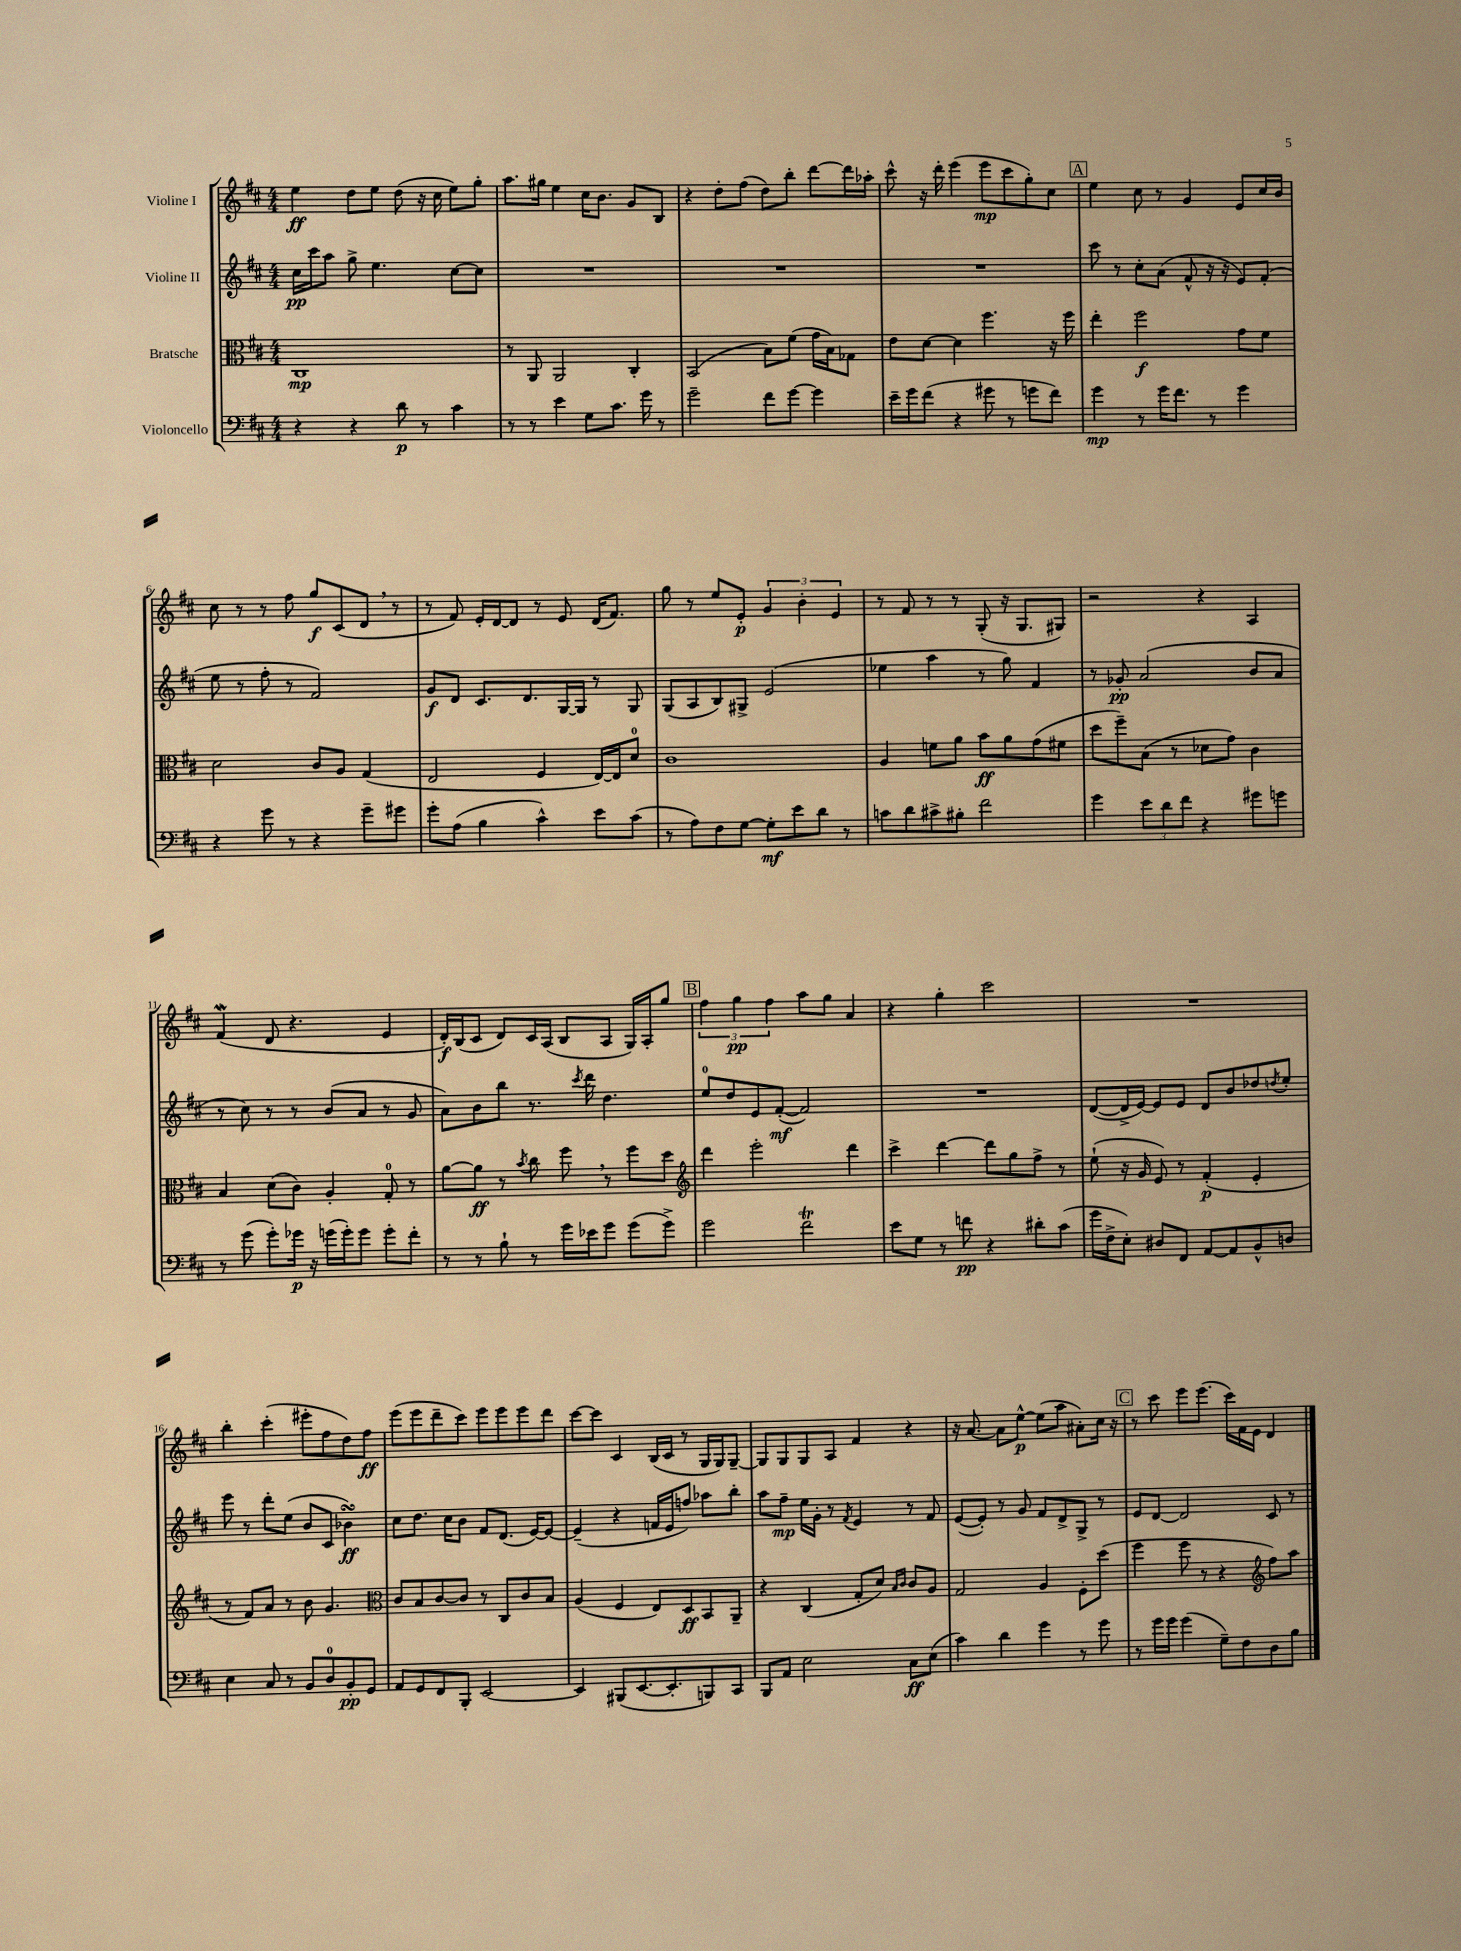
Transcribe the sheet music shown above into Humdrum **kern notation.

**kern	**dynam	**kern	**dynam	**kern	**dynam	**kern	**dynam
*part4	*part4	*part3	*part3	*part2	*part2	*part1	*part1
*staff4	*staff4	*staff3	*staff3	*staff2	*staff2	*staff1	*staff1
*I"Violoncello	*	*I"Bratsche	*	*I"Violine II	*	*I"Violine I	*
*clefF4	*	*clefC3	*	*clefG2	*	*clefG2	*
*k[f#c#]	*	*k[f#c#]	*	*k[f#c#]	*	*k[f#c#]	*
*M4/4	*	*M4/4	*	*M4/4	*	*M4/4	*
=1	=1	=1	=1	=1	=1	=1	=1
4r	.	1C#	mp	16cc#\LL	pp	4ee\	ff
.	.	.	.	16ccc#\J	.	.	.
.	.	.	.	8aa\J	.	.	.
4r	.	.	.	8gg^\	.	8dd\L	.
.	.	.	.	4.ee\	.	8ee\J	.
8d\	p	.	.	.	.	(8dd\	.
8r	.	.	.	.	.	16r	.
.	.	.	.	.	.	16cc#\	.
4c#\	.	.	.	[8cc#\L	.	8ee\L)	.
.	.	.	.	8cc#\J]	.	8gg'\J	.
=2	=2	=2	=2	=2	=2	=2	=2
8r	.	8r	.	1r	.	8.aa\L	.
8r	.	8AA/	.	.	.	.	.
.	.	.	.	.	.	16gg#X\Jk	.
4e\	.	2AA/	.	.	.	4ee\	.
8G\L	.	.	.	.	.	16cc#\KL	.
.	.	.	.	.	.	8.b\J	.
8.c#\J	.	.	.	.	.	.	.
.	.	4C#'/	.	.	.	8g/L	.
16g\	.	.	.	.	.	.	.
8r	.	.	.	.	.	8B/J	.
=3	=3	=3	=3	=3	=3	=3	=3
2g~\	.	(2BB/	.	1r	.	4r	.
.	.	.	.	.	.	8dd'\L	.
.	.	.	.	.	.	(8ff#\J	.
8f#\L	.	8B\L)	.	.	.	8dd\L)	.
[8g\J	.	(8f#\J	.	.	.	8bb'\J	.
4g\]	.	16g\LL	.	.	.	[8ddd\L	.
.	.	16B\J)	.	.	.	.	.
.	.	8G-X\J	.	.	.	16ddd\L]	.
.	.	.	.	.	.	16aa-X'\JJ	.
=4	=4	=4	=4	=4	=4	=4	=4
16e~\LL	.	8e\L	.	1r	.	8ccc#^^\	.
16g\J	.	.	.	.	.	.	.
(8f#\J	.	[8d\J	.	.	.	16r	.
.	.	.	.	.	.	16ddd'\	.
4r	.	4d\]	.	.	.	(4eee\	.
8g#X\	.	4.ff#\	.	.	.	8eee\L	mp
8r	.	.	.	.	.	8ccc#\	.
8gn\L	.	.	.	.	.	8gg'\)	.
8f#\J)	.	16r	.	.	.	8cc#\J	.
.	.	16ff#\	.	.	.	.	.
!!LO:REH:place=s1:t=A
=5	=5	=5	=5	=5	=5	=5	=5
4g\	mp	4ee'\	.	8ccc#\	.	4ee\	.
.	.	.	.	8r	.	.	.
8r	.	2ff#\	f	8cc#'\L	.	8cc#\	.
16g\KL	.	.	.	(8a\J	.	8r	.
8.f#\J	.	.	.	.	.	.	.
.	.	.	.	8f#^^/	.	4g/	.
8r	.	.	.	16r	.	.	.
.	.	.	.	16r	.	.	.
4g\	.	8g\L	.	8e/L)	.	8e/L	.
.	.	8f#\J	.	(8f#'/J	.	16cc#/L	.
.	.	.	.	.	.	16b/JJ	.
!!LO:LB:g=z
=6	=6	=6	=6	=6	=6	=6	=6
4r	.	2d\	.	8ee\	.	8cc#\	.
.	.	.	.	8r	.	8r	.
8g\	.	.	.	8ff#'\	.	8r	.
8r	.	.	.	8r	.	8ff#\	.
4r	.	8c#/L	.	2f#/)	.	8gg/L	f
.	.	8A/J	.	.	.	(8c#/	.
8g~\L	.	(4G/	.	.	.	8d,/J	.
8g#X\J	.	.	.	.	.	8r	.
=7	=7	=7	=7	=7	=7	=7	=7
8g'\L	.	2E/	.	8g/L	f	8r	.
(8A\J	.	.	.	8d/J	.	8f#/)	.
4B\	.	.	.	8.c#/L	.	16e'/LL	.
.	.	.	.	.	.	[16d/J	.
.	.	.	.	.	.	8d/J]	.
.	.	.	.	8.d/	.	.	.
4c#^^\)	.	4F#/	.	.	.	8r	.
.	.	.	.	[16G/L	.	8e/	.
.	.	.	.	16G/JJ]	.	.	.
8e\L	.	[16E/LL)	.	8r	.	(16d/KL	.
.	.	16E/J]	.	.	.	8.f#/J)	.
(8c#\J	.	8d/J	.	8G/	.	.	.
=8	=8	=8	=8	=8	=8	=8	=8
8r	.	1c#	.	(8G/L	.	8gg\	.
8A\L)	.	.	.	8A/	.	8r	.
8F#\	.	.	.	8B/)	.	8ee/L	.
[8G\J	.	.	.	8G#X^/J	.	8e'/J	p
8G'\L]	mf	.	.	(2e/	.	6g/	.
8e\	.	.	.	.	.	.	.
.	.	.	.	.	.	6b'\	.
8d\J	.	.	.	.	.	.	.
.	.	.	.	.	.	6e/	.
8r	.	.	.	.	.	.	.
=9	=9	=9	=9	=9	=9	=9	=9
8cn\L	.	4A/	.	4ee-X\	.	8r	.
8d\	.	.	.	.	.	8f#/	.
8c#X^\	.	8fn\L	.	4aa\	.	8r	.
8B#X'\J	.	8a\J	.	.	.	8r	.
2f#\	.	8b\L	ff	8r	.	(8G'/	.
.	.	8a\	.	8gg\)	.	16r	.
.	.	.	.	.	.	8.G/L	.
.	.	(8g\	.	4f#/	.	.	.
.	.	8f#X\J	.	.	.	8G#X/J)	.
=10	=10	=10	=10	=10	=10	=10	=10
4g\	.	8dd\L	.	8r	.	2r	.
.	.	8ff#~\)	.	8g-X'/	pp	.	.
12e\L	.	(8B\J	.	(2a/	.	.	.
12d\	.	.	.	.	.	.	.
.	.	8r	.	.	.	.	.
12f#\J	.	.	.	.	.	.	.
4r	.	8d-X\L	.	.	.	4r	.
.	.	8g\J)	.	.	.	.	.
8g#X\L	.	4c#\	.	8b/L	.	4A/	.
8gn\J	.	.	.	8a/J	.	.	.
!!LO:LB:g=z
=11	=11	=11	=11	=11	=11	=11	=11
8r	.	4B/	.	8r	.	(4f#W/	.
(8g\	.	.	.	8cc#\)	.	.	.
8g'\L)	.	(8d\L	.	8r	.	8d/	.
16g-X\Jk	p	8c#\J)	.	8r	.	4.r	.
16r	.	.	.	.	.	.	.
(16gn\LL	.	4A'/	.	(8b/L	.	.	.
16g'\J)	.	.	.	.	.	.	.
8g\J	.	.	.	8a/J	.	.	.
8g'\L	.	8G'/	.	8r	.	4e/	.
8f#'\J	.	8r	.	8g/	.	.	.
=12	=12	=12	=12	=12	=12	=12	=12
8r	.	[8a\L	.	8a\L)	.	16d'/LL)	f
.	.	.	.	.	.	(16B/J	.
8r	.	8a\J]	ff	8b\	.	8c#/J	.
8B`\	.	8r	.	8bb\J	.	8d/L)	.
.	.	8qb/	.	.	.	.	.
8r	.	8cc#\	.	8.r	.	16c#/L	.
.	.	.	.	.	.	(16A/JJ	.
16g\LL	.	8ff#,\	.	.	.	8B/L	.
.	.	.	.	8qccc#/	.	.	.
16e-X\J	.	.	.	16ddd\	.	.	.
8g\J	.	8r	.	4.dd\	.	8A/J	.
(8g\L	.	8ff#\L	.	.	.	16G/LL)	.
.	.	.	.	.	.	16A'/J	.
8g^\J)	.	8dd\J	.	.	.	8gg/J	.
!!LO:REH:place=s1:t=B
=13	=13	=13	=13	=13	=13	=13	=13
*	*	*clefG2	*	*	*	*	*
2g\	.	4ddd\	.	8ee/L	.	6ff#\	.
.	.	.	.	8dd/	.	.	.
.	.	.	.	.	.	6gg\	pp
.	.	2eee'\	.	8e/	.	.	.
.	.	.	.	.	.	6ff#\	.
.	.	.	.	([8f#'/J	mf	.	.
2f#t\	.	.	.	2f#/])	.	8aa\L	.
.	.	.	.	.	.	8gg\J	.
.	.	4ddd\	.	.	.	4a/	.
=14	=14	=14	=14	=14	=14	=14	=14
8e\L	.	4ccc#^\	.	1r	.	4r	.
8G\J	.	.	.	.	.	.	.
8r	.	[4ddd\	.	.	.	4gg'\	.
8fn\	pp	.	.	.	.	.	.
4r	.	8ddd\L]	.	.	.	2ccc#\	.
.	.	8gg\	.	.	.	.	.
8d#X'\L	.	8ff#^\J	.	.	.	.	.
(8c#\J	.	8r	.	.	.	.	.
=15	=15	=15	=15	=15	=15	=15	=15
16g\LL	.	(8ee`\	.	([8d/L	.	1r	.
16F#^\J	.	.	.	.	.	.	.
8E'\J)	.	16r	.	16d^/L]	.	.	.
.	.	16g/	.	[16e/JJ)	.	.	.
8D#X/L	.	8e/)	.	8e/L]	.	.	.
8FF#/J	.	8r	.	8e/J	.	.	.
[8AA/L	.	(4f#'/	p	8d/L	.	.	.
8AA/]	.	.	.	8b/	.	.	.
8BB^^/	.	4e'/	.	8dd-X/	.	.	.
.	.	.	.	8qddn/	.	.	.
8Dn/J	.	.	.	8ee'/J	.	.	.
!!LO:LB:g=z
=16	=16	=16	=16	=16	=16	=16	=16
4E\	.	8r	.	8eee\	.	4bb'\	.
.	.	8f#/L)	.	8r	.	.	.
8C#/	.	8a/J	.	8ddd'\L	.	(4ccc#'\	.
8r	.	8r	.	(8ee\J	.	.	.
8BB/L	.	8b\	.	8b/L	.	8eee#X'\L	.
8D/	.	4.g/	.	8c#/J	.	8ff#\	.
8BB'/	pp	.	.	4b-XsSSs\)	ff	8dd\)	.
8GG/J	.	.	.	.	.	8ff#\J	ff
=17	=17	=17	=17	=17	=17	=17	=17
*	*	*clefC3	*	*	*	*	*
8AA/L	.	8c#/L	.	8cc#\L	.	(8eee\L	.
8GG/	.	8B/	.	8.dd\J	.	8eee\	.
8FF#/	.	[8c#/	.	.	.	8ddd~\	.
.	.	.	.	16cc#\KL	.	.	.
8BBB'/J	.	8c#/J]	.	8b\J	.	8ccc#\J)	.
[2EE/	.	8r	.	8f#/L	.	8eee\L	.
.	.	8C#/L	.	(8.d/J	.	8eee\	.
.	.	8c#/	.	.	.	8eee\	.
.	.	.	.	[16e/KL)	.	.	.
.	.	8B/J	.	8e/J_	.	8ddd\J	.
=18	=18	=18	=18	=18	=18	=18	=18
4EE/]	.	(4A/	.	(4e~/]	.	[8ccc#\L	.
.	.	.	.	.	.	8ccc#\J]	.
(8BBB#X/L	.	4F#/	.	4r	.	4c#/	.
[8.EE/	.	.	.	.	.	.	.
.	.	8E/L)	.	16fn/LL	.	(16B/LL	.
8.EE'/]	.	.	.	16e/J	.	16c#/JJ	.
.	.	8D/	ff	8ffn/J)	.	8r	.
8BBBn/)	.	8BB/	.	8aa-X\L	.	16G/LL	.
.	.	.	.	.	.	16G/J)	.
8CC#/J	.	8AA~/J	.	8bb'\J	.	[8G~/J	.
=19	=19	=19	=19	=19	=19	=19	=19
8BBB/L	.	4r	.	8aa\L	.	8G/L]	.
8AA/J	.	.	.	8ff#~\J	mp	8G/	.
2E\	.	(4C#/	.	16ee\LL	.	8G/	.
.	.	.	.	16g'\JJ	.	.	.
.	.	.	.	8r	.	8A/J	.
.	.	.	.	8qf#/	.	.	.
.	.	8G'/L	.	4e/	.	4f#/	.
.	.	8d/J)	.	.	.	.	.
.	.	16qqB/LL	.	.	.	.	.
.	.	16qqc#/JJ	.	.	.	.	.
8C#\L	ff	8c#/L	.	8r	.	4r	.
(8E\J	.	8A/J	.	8f#/	.	.	.
=20	=20	=20	=20	=20	=20	=20	=20
4c#\)	.	2G/	.	([8e/L	.	16r	.
.	.	.	.	.	.	[8.a/	.
.	.	.	.	8e'/J])	.	.	.
4d\	.	.	.	8r	.	8a\L]	.
.	.	.	.	8g/	.	[8ee^^\J	p
4g\	.	4A/	.	8f#/L	.	(8ee\L]	.
.	.	.	.	8d^/	.	8aa\J	.
8r	.	8F#'\L	.	8G^/J	.	8a#X'\L)	.
8g\	.	(8dd\J	.	8r	.	16cc#\Jk	.
.	.	.	.	.	.	16r	.
!!LO:REH:place=s1:t=C
=21	=21	=21	=21	=21	=21	=21	=21
8r	.	4ff#\	.	8e/L	.	8r	.
16g\LL	.	.	.	[8d/J	.	8ccc#\	.
16g\JJ	.	.	.	.	.	.	.
(4g\	.	8ff#\	.	2d/]	.	8eee\L	.
.	.	8r	.	.	.	(8.eee\J	.
8G~\L)	.	4r	.	.	.	.	.
.	.	.	.	.	.	16ccc#\LL)	.
8F#\	.	.	.	.	.	16f#\	.
.	.	.	.	.	.	16e\JJ	.
*	*	*clefG2	*	*	*	*	*
8D\	.	8ff#\L)	.	8c#/	.	4d/	.
8B\J	.	8aa\J	.	8r	.	.	.
==	==	==	==	==	==	==	==
*-	*-	*-	*-	*-	*-	*-	*-
